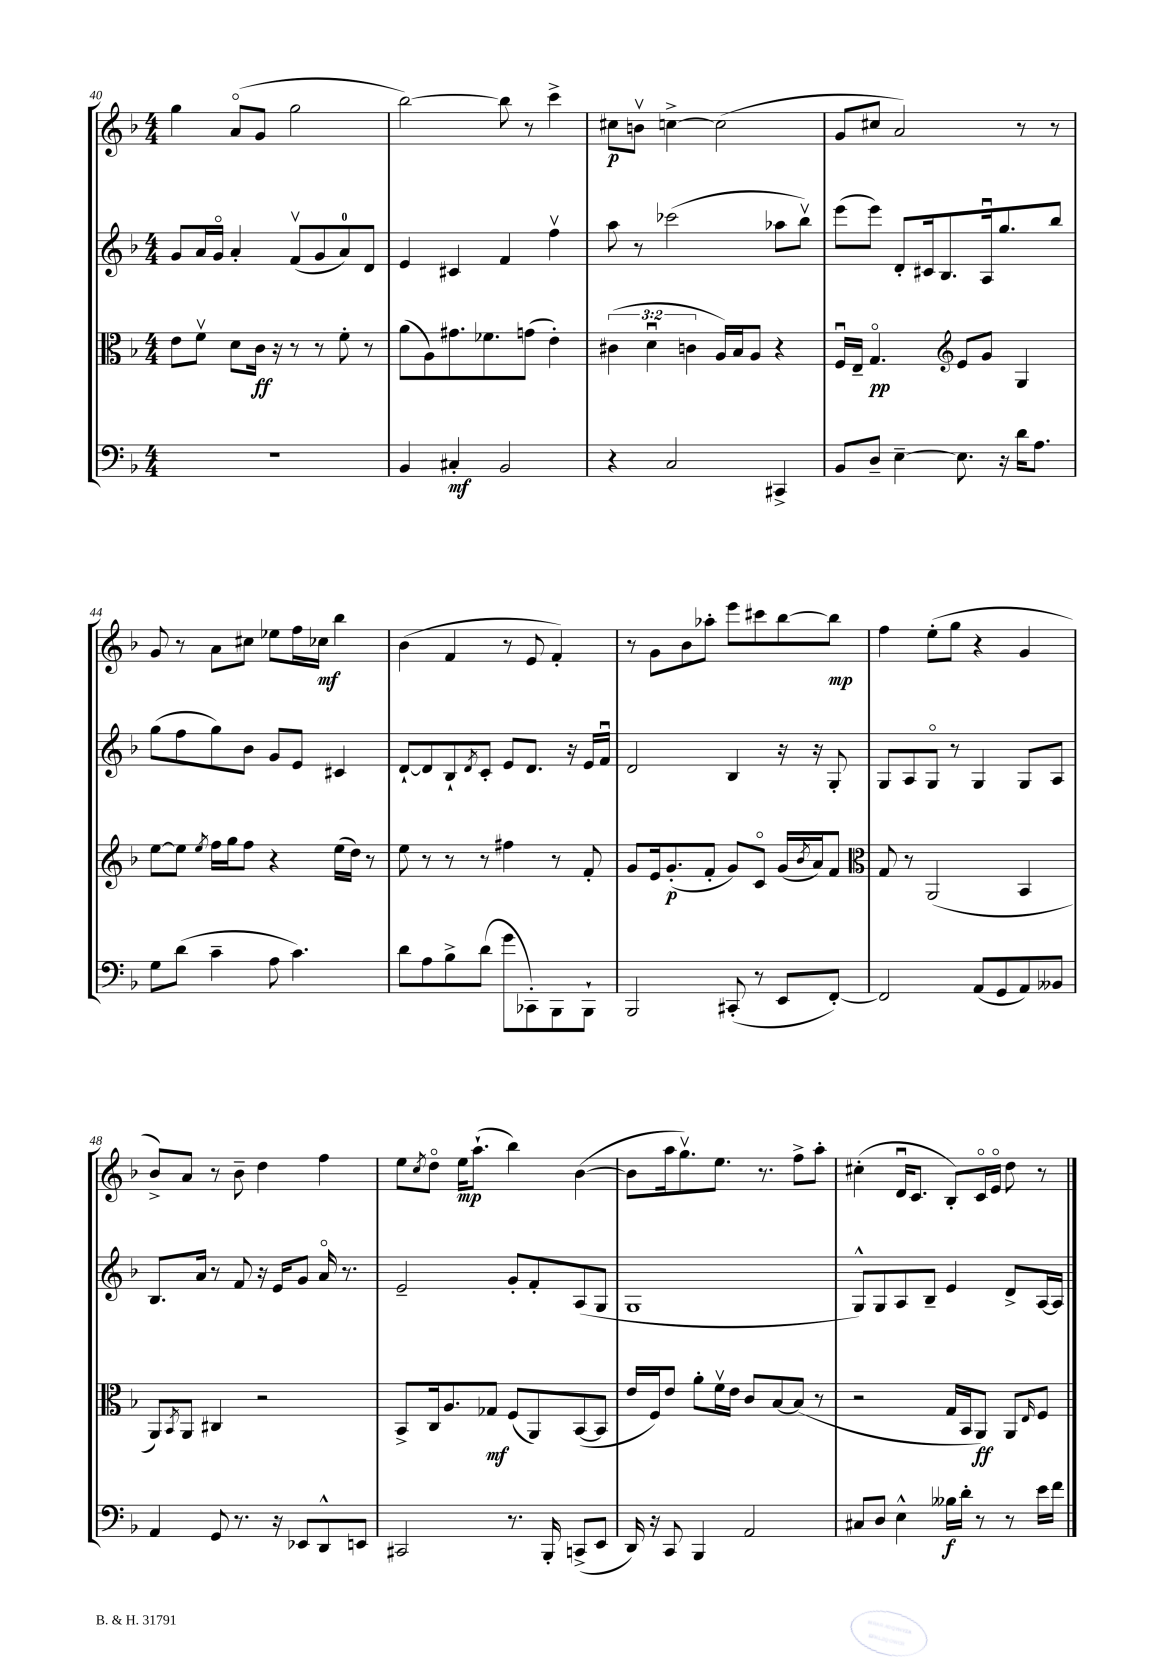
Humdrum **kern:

**kern	**kern	**kern	**kern
*staff4	*staff3	*staff2	*staff1
*clefF4	*clefC3	*clefG2	*clefG2
*k[b-]	*k[b-]	*k[b-]	*k[b-]
*M4/4	*M4/4	*M4/4	*M4/4
1r	8e	8g	4gg
.	8fv	16a	.
.	.	16go	.
.	8d	4a'	(8ao
.	16c	.	8g
.	16r	.	.
.	8r	(8fv	2gg
.	8r	8g	.
.	8f'	8a)	.
.	8r	8d	.
=	=	=	=
4BB-	(8a	4e	[2bb-)
.	8A)	.	.
4C#'	8.g#	4c#	.
.	8.f-	.	.
2BB-	.	4f	8bb-]
.	(8g	.	8r
.	4e')	4ffv	4ccc^
=	=	=	=
4r	(6c#	8aa	8cc#
.	.	8r	8bv
.	6du	.	.
2C	.	(2ccc-	[4cc^
.	6c	.	.
.	16A)	.	(2cc]
.	16B-	.	.
.	8A	.	.
4CC#^	4r	8aa-	.
.	.	8bb-v)	.
=	=	=	=
8BB-	16Fu	(8eee	8g
.	16E~	.	.
8D~	4.Go	8eee)	8cc#
[4E~	.	8d'	2a)
.	.	16c#	.
.	.	8.B-	.
*	*clefG2	*	*
8.E]	8e	.	.
.	8g	16Au	.
16r	.	8.gg	.
16d	4G	.	8r
8.A	.	.	.
.	.	8bb-	8r
=	=	=	=
8G	[8ee	(8gg	8g
(8d	8ee]	8ff	8r
.	8qee	.	.
4c~	16ff	8gg)	8a
.	16gg	.	.
.	8ff	8b-	8cc#
8A	4r	8g	8ee-
4.c)	.	8e	16ff
.	.	.	16cc-
.	(16ee	4c#	4bb-
.	16dd)	.	.
.	8r	.	.
=	=	=	=
8d	8ee	[8d`	(4b-
8A	8r	8d]	.
8B-^	8r	8B-`	4f
.	.	8qd	.
(8d	8r	8c'	.
8g	4ff#	8e	8r
8CC-')	.	8.d	8e
8BBB-	8r	.	4f')
.	.	16r	.
8BBB-`	8f'	16e	.
.	.	16fu	.
=	=	=	=
2BBB-	8g	2d	8r
.	16e	.	8g
.	(8.g'	.	.
.	.	.	8b-
.	8f'	.	8aa-'
(8CC#'	8g)	4B-	8eee
8r	8co	.	8ccc#
8EE	(16g	16r	[8bb-
.	8qb-	.	.
.	16a)	16r	.
[8FF')	8f	8G'	8bb-]
=	=	=	=
*	*clefC3	*	*
2FF]	8G	8G	4ff
.	8r	8A	.
.	(2AA	8Go	(8ee'
.	.	8r	8gg
(8AA	.	4G	4r
8GG	.	.	.
8AA)	4BB-	8G	4g
8BB--	.	8A	.
=	=	=	=
4AA	8AA)	8.B-	8b-^)
.	8qBB-	.	.
.	8AA	.	8a
.	.	16a	.
8GG	4C#	8r	8r
8.r	.	8f	8b-~
.	2r	16r	4dd
16r	.	16e	.
8EE-	.	8g	.
8DD^^	.	16ao	4ff
.	.	8.r	.
8EE	.	.	.
=	=	=	=
2CC#	8BB-^	2e~	8ee
.	.	.	8qcc
.	16C	.	8ddo
.	8.A	.	.
.	.	.	16ee
.	.	.	(8.aa`
.	8G-	.	.
8.r	(8F	8g'	4bb-)
.	8AA)	8f'	.
16BBB-'	.	.	.
(8CC^	([8BB-	(8A	([4b-
8EE	8BB-]	8G	.
=	=	=	=
16DD)	16e	1G	8b-]
16r	16F)	.	.
8CC	8e	.	16aa
.	.	.	8.ggv)
4BBB-	8a'	.	.
.	16fv	.	8.ee
.	16e	.	.
2AA	8c	.	.
.	.	.	8.r
.	[8B-	.	.
.	(8B-]	.	8ff^
.	8r	.	8aa'
=	=	=	=
8C#	2r	8G^^)	(4cc#'
8D	.	8G	.
4E^^	.	8A	16du
.	.	.	8.c
.	.	8B-~	.
16B--	16G	4e	8B-')
16d'	16BB-	.	.
8r	8AA)	.	16co
.	.	.	16eo
8r	8AA	8d^	8dd
.	16qqE	.	.
16e	8F	[16A	8r
16f	.	16A]	.
==	==	==	==
*-	*-	*-	*-
